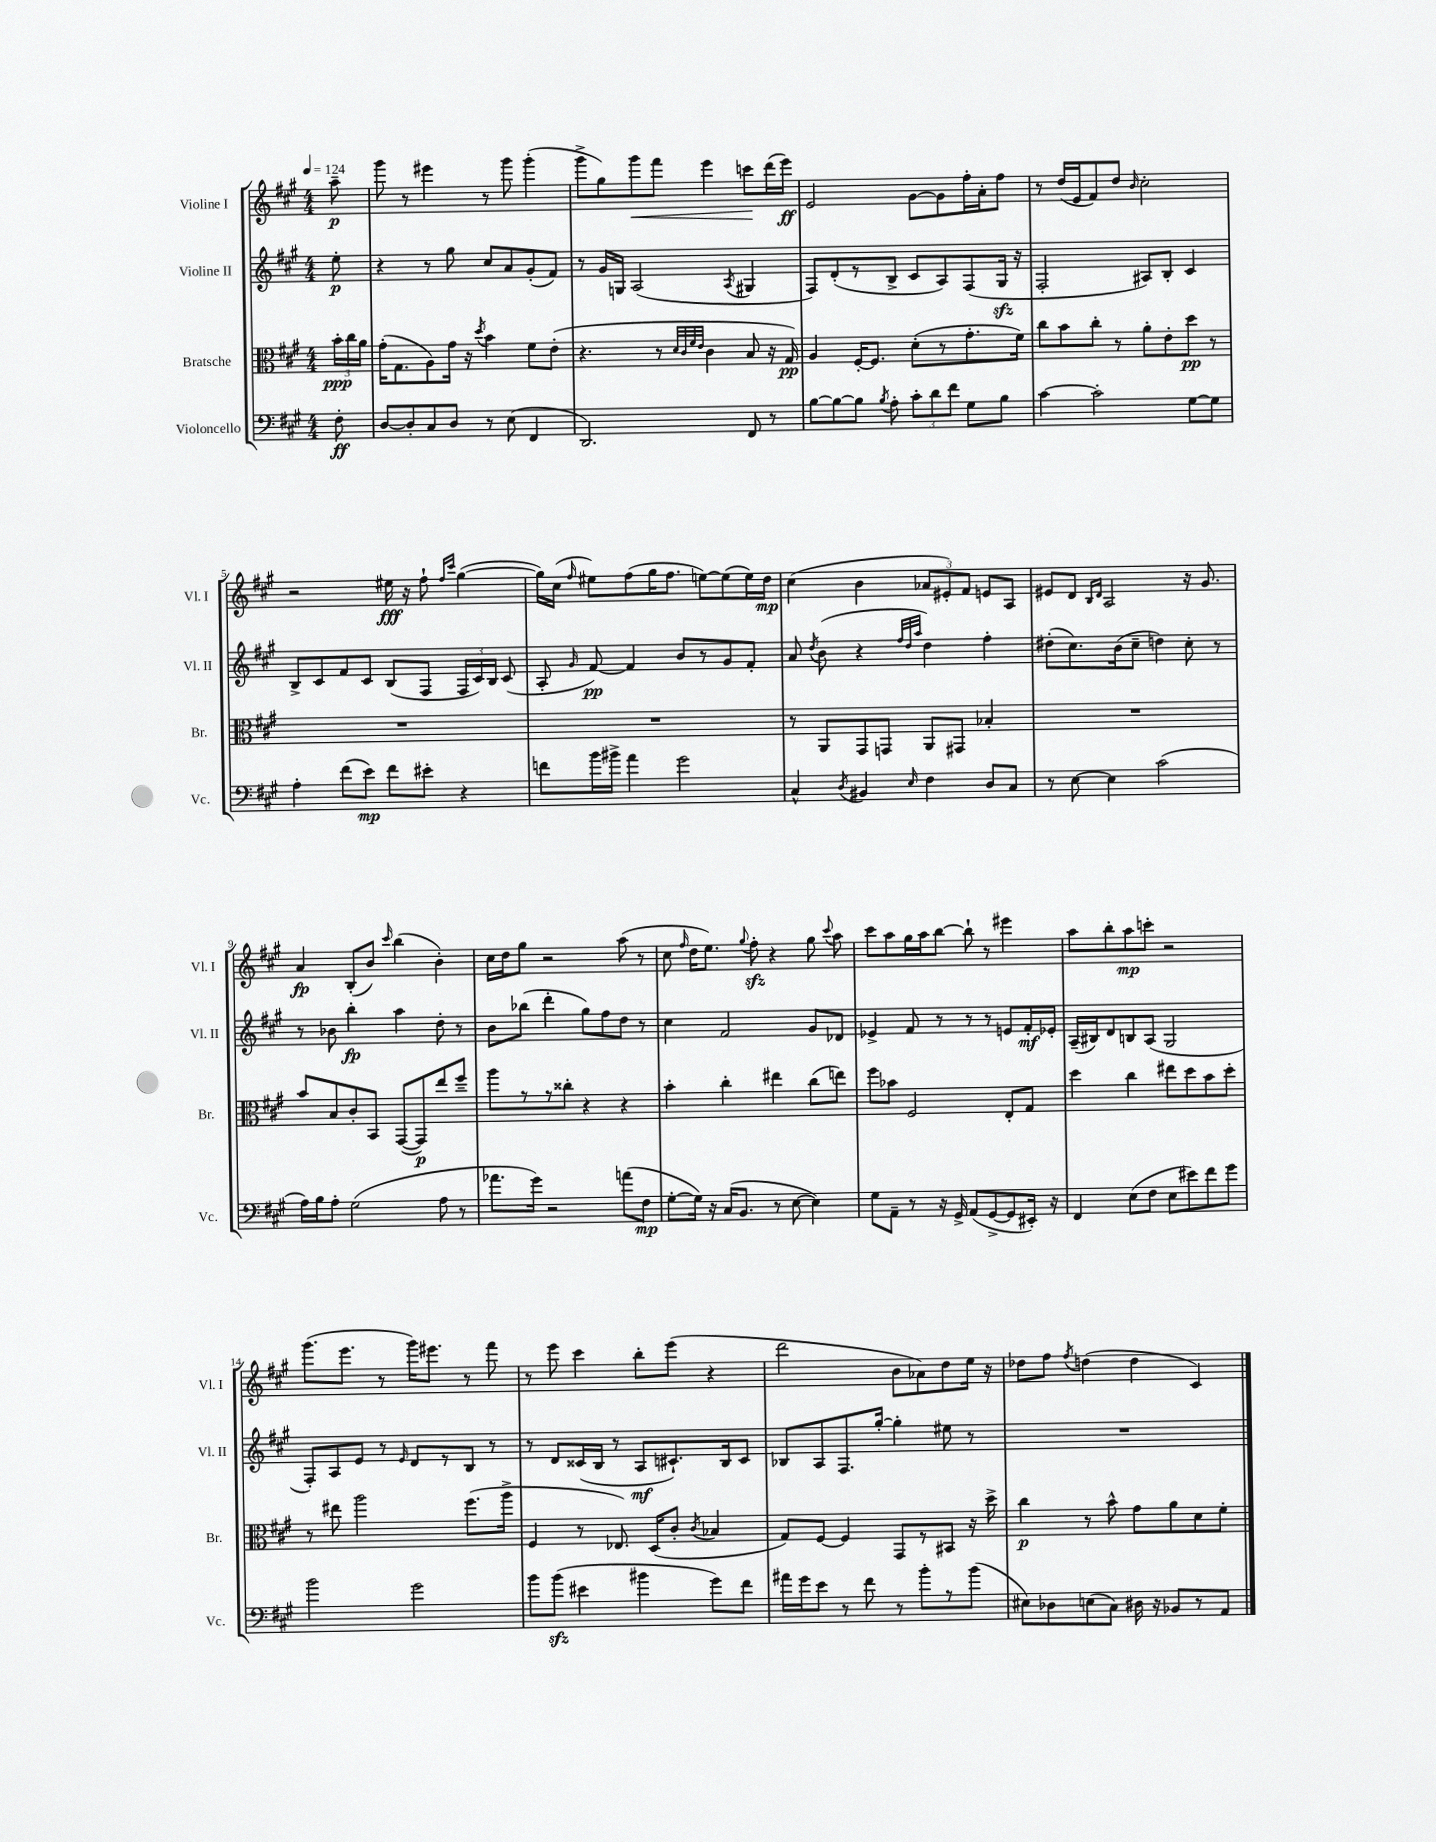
<<
\new StaffGroup <<
\new Staff = "s0" \with { instrumentName = "Violine I" shortInstrumentName = "Vl. I" } {
    \clef treble \key a \major \numericTimeSignature \time 4/4 \partial 8 \tempo 4 = 124
    \autoBeamOff a''8--\p |
    gis'''8 r8 eis'''4 r8 gis'''8 gis'''4-.( |
    gis'''8[-> gis''8) gis'''8\< fis'''8] e'''4 c'''8[\! d'''16( e'''16]\ff) |
    e'2 gis'8[~ gis'8 fis''16-. a'16-. fis''8] |
    r8 d''16[( e'16 fis'8) d''8] \grace { b'16 } cis''2-. |
    r2 eis''16\fff r16 fis''8-! \grace { fis''16[ cis'''16] } gis''4~( |
    gis''16[) cis''16]( \grace { fis''16 } eis''8[) fis''8( gis''16 fis''8.] e''8[~) e''8( e''16) d''16]\mp |
    cis''4( b'4 \tuplet 3/2 { aes'8[ eis'8-.) fis'8] } e'8[ a8] |
    eis'8[ d'8] \grace { b16[ d'16] } a2 r16 gis'8. |
    a'4\fp b8[-.( b'8]) \grace { cis'''16 } b''4( b'4-.) |
    cis''16[ d''16 gis''8] r2 a''8( r8 |
    cis''8 \grace { fis''16 } d''16[ e''8.]) \appoggiatura { gis''8 } fis''8-.\sfz r4 gis''8 \appoggiatura { cis'''8 } a''8 |
    cis'''8[ a''8 gis''16 a''16 b''8]~ b''8-! r8 eis'''4 |
    a''8[ b''8-. a''8\mp c'''8]-. r2 |
    gis'''8.[( e'''8.] r8 gis'''16[) eis'''8.] r8 fis'''8 |
    r8 e'''8 cis'''4 b''8[-. e'''8]( r4 |
    d'''2 b'8[ aes'8) d''8 e''16] r16 |
    des''8[ fis''8] \acciaccatura { fis''8 } d''4( d''4 cis'4) \bar "|." |
}
\new Staff = "s1" \with { instrumentName = "Violine II" shortInstrumentName = "Vl. II" } {
    \clef treble \key a \major \numericTimeSignature \time 4/4 \partial 8
    \autoBeamOff e''8-.\p |
    r4 r8 gis''8 cis''8[ a'8 gis'8-.( fis'8]) |
    r8 gis'16[ g16] a2( \acciaccatura { a8 } gis4 |
    fis8[) d'8-.( r8 b8]-> cis'8[ a8) fis8( gis16]\sfz r16 |
    fis2-. ais8[) b8]-. cis'4 |
    b8[-> cis'8 fis'8 cis'8] b8[( fis8] \tuplet 3/2 { fis16[ cis'16) b16] } cis'8( |
    a8-. \grace { gis'16 } fis'8~\pp) fis'4 b'8[ r8 gis'8 fis'8]-. |
    a'8 \acciaccatura { d''8 } b'8( r4 \grace { fis''32[ d''32 a''32] } d''4) fis''4-. |
    dis''8[-.( cis''8.) b'16( cis''8]-- d''4) cis''8-. r8 |
    r8 bes'8 b''4-.\fp a''4 d''8-. r8 |
    b'8[ bes''8]( d'''4-. gis''8[) fis''8 d''8] r8 |
    cis''4 fis'2 gis'8[ des'8] |
    ees'4-> fis'8 r8 r8 r8 e'8[ fis'16-.\mf ees'16]-. |
    a16[--( bis16) d'8 b8 a8]( gis2 |
    fis8[-.) a8 e'8] r8 \grace { e'16 } d'8[ r8 b8] r8 |
    r8 d'8[ cisis'16( b16] r8 a8[\mf cis'8.-!) b16 cis'8] |
    bes8[ a8 fis8. gis''16]~-. gis''4-. eis''8 r8 |
    R1 \bar "|." |
}
\new Staff = "s2" \with { instrumentName = "Bratsche" shortInstrumentName = "Br." } {
    \clef alto \key a \major \numericTimeSignature \time 4/4 \partial 8
    \autoBeamOff \tuplet 3/2 { b'16[-.\ppp cis''16 a'16] } |
    gis'16[-.( gis8. a8) gis'16] r16 \acciaccatura { d''8 } b'4 fis'8[ e'8]-.( |
    r4. r8 \grace { d'32[ cis'32 fis'32 e'32] } cis'4 b8 r16 gis16\pp) |
    a4 fis16[~-. fis8.] d'8[-.( r8 gis'8.-. fis'16]) |
    cis''8[ b'8 cis''8]-. r8 a'8[-. e'8-. d''8]\pp r8 |
    R1 |
    R1 |
    r8 a,8[ gis,8 g,8] a,8[ gis,8] bes4-. |
    R1 |
    b'8[ b8 cis'8-. b,8] gis,8[~( gis,8\p) e''8 fis''8]-- |
    a''8[ r8 r8 cisis''8]-. r4 r4 |
    b'4-. cis''4-. eis''4 cis''8[( e''8]) |
    fis''8[ bes'8] fis2 e8[-. gis8] |
    d''4 cis''4 eis''8[ d''8 b'8 d''8]-. |
    r8 eis''8 a''2 fis''8.[( a''16]-> |
    fis4 r8 ees8.) d16[( cis'8]-. \acciaccatura { cis'8 } bes4 |
    gis8[) fis8]~ fis4 gis,8[ r8 bis,8] r16 d''16-> |
    cis''4\p r8 b'8-^ gis'8[ a'8 d'8 fis'8]-. \bar "|." |
}
\new Staff = "s3" \with { instrumentName = "Violoncello" shortInstrumentName = "Vc." } {
    \clef bass \key a \major \numericTimeSignature \time 4/4 \partial 8
    \autoBeamOff fis8-.\ff |
    d8[~ d8-. cis8 d8] r8 e8( fis,4 |
    d,2.) fis,8 r8 |
    b8[~ b8~ b8] \acciaccatura { b8 } a8-. \tuplet 3/2 { cis'8[-. d'8 fis'8] } gis8[ b8] |
    cis'4~ cis'2-. gis8[~ gis8] |
    a4-. fis'8[( e'8]\mp) fis'8[ eis'8]-. r4 |
    f'8[ b'16 bis'16]-> a'4 gis'2 |
    cis4-^ \acciaccatura { d8 } bis,4 \grace { e16 } fis4 d8[ cis8] |
    r8 e8~ e4 cis'2( |
    a16[) b16 a8]-. gis2( a8 r8 |
    aes'8.[ gis'16]) r2 a'8[( fis8]\mp |
    gis8[~-. gis16]) r16 cis16[( b,8.] r8 e8~ e4) |
    gis8[ a,8]-- r8 r16 gis,16-> a,8[( gis,8~-> gis,8 eis,16]-.) r16 |
    fis,4 e8[( fis8] e8[ eis'8) fis'8 gis'8] |
    b'2 gis'2 |
    b'8[ b'8]\sfz( eis'4 bis'4 gis'8[) fis'8] |
    ais'16[ gis'16 e'8] r8 fis'8 r8 b'8[-. r8 b'8]( |
    eis8[) des8 e8( cis8]) dis16 r16 bes,8[ r8 a,8] \bar "|." |
}
>>
>>
